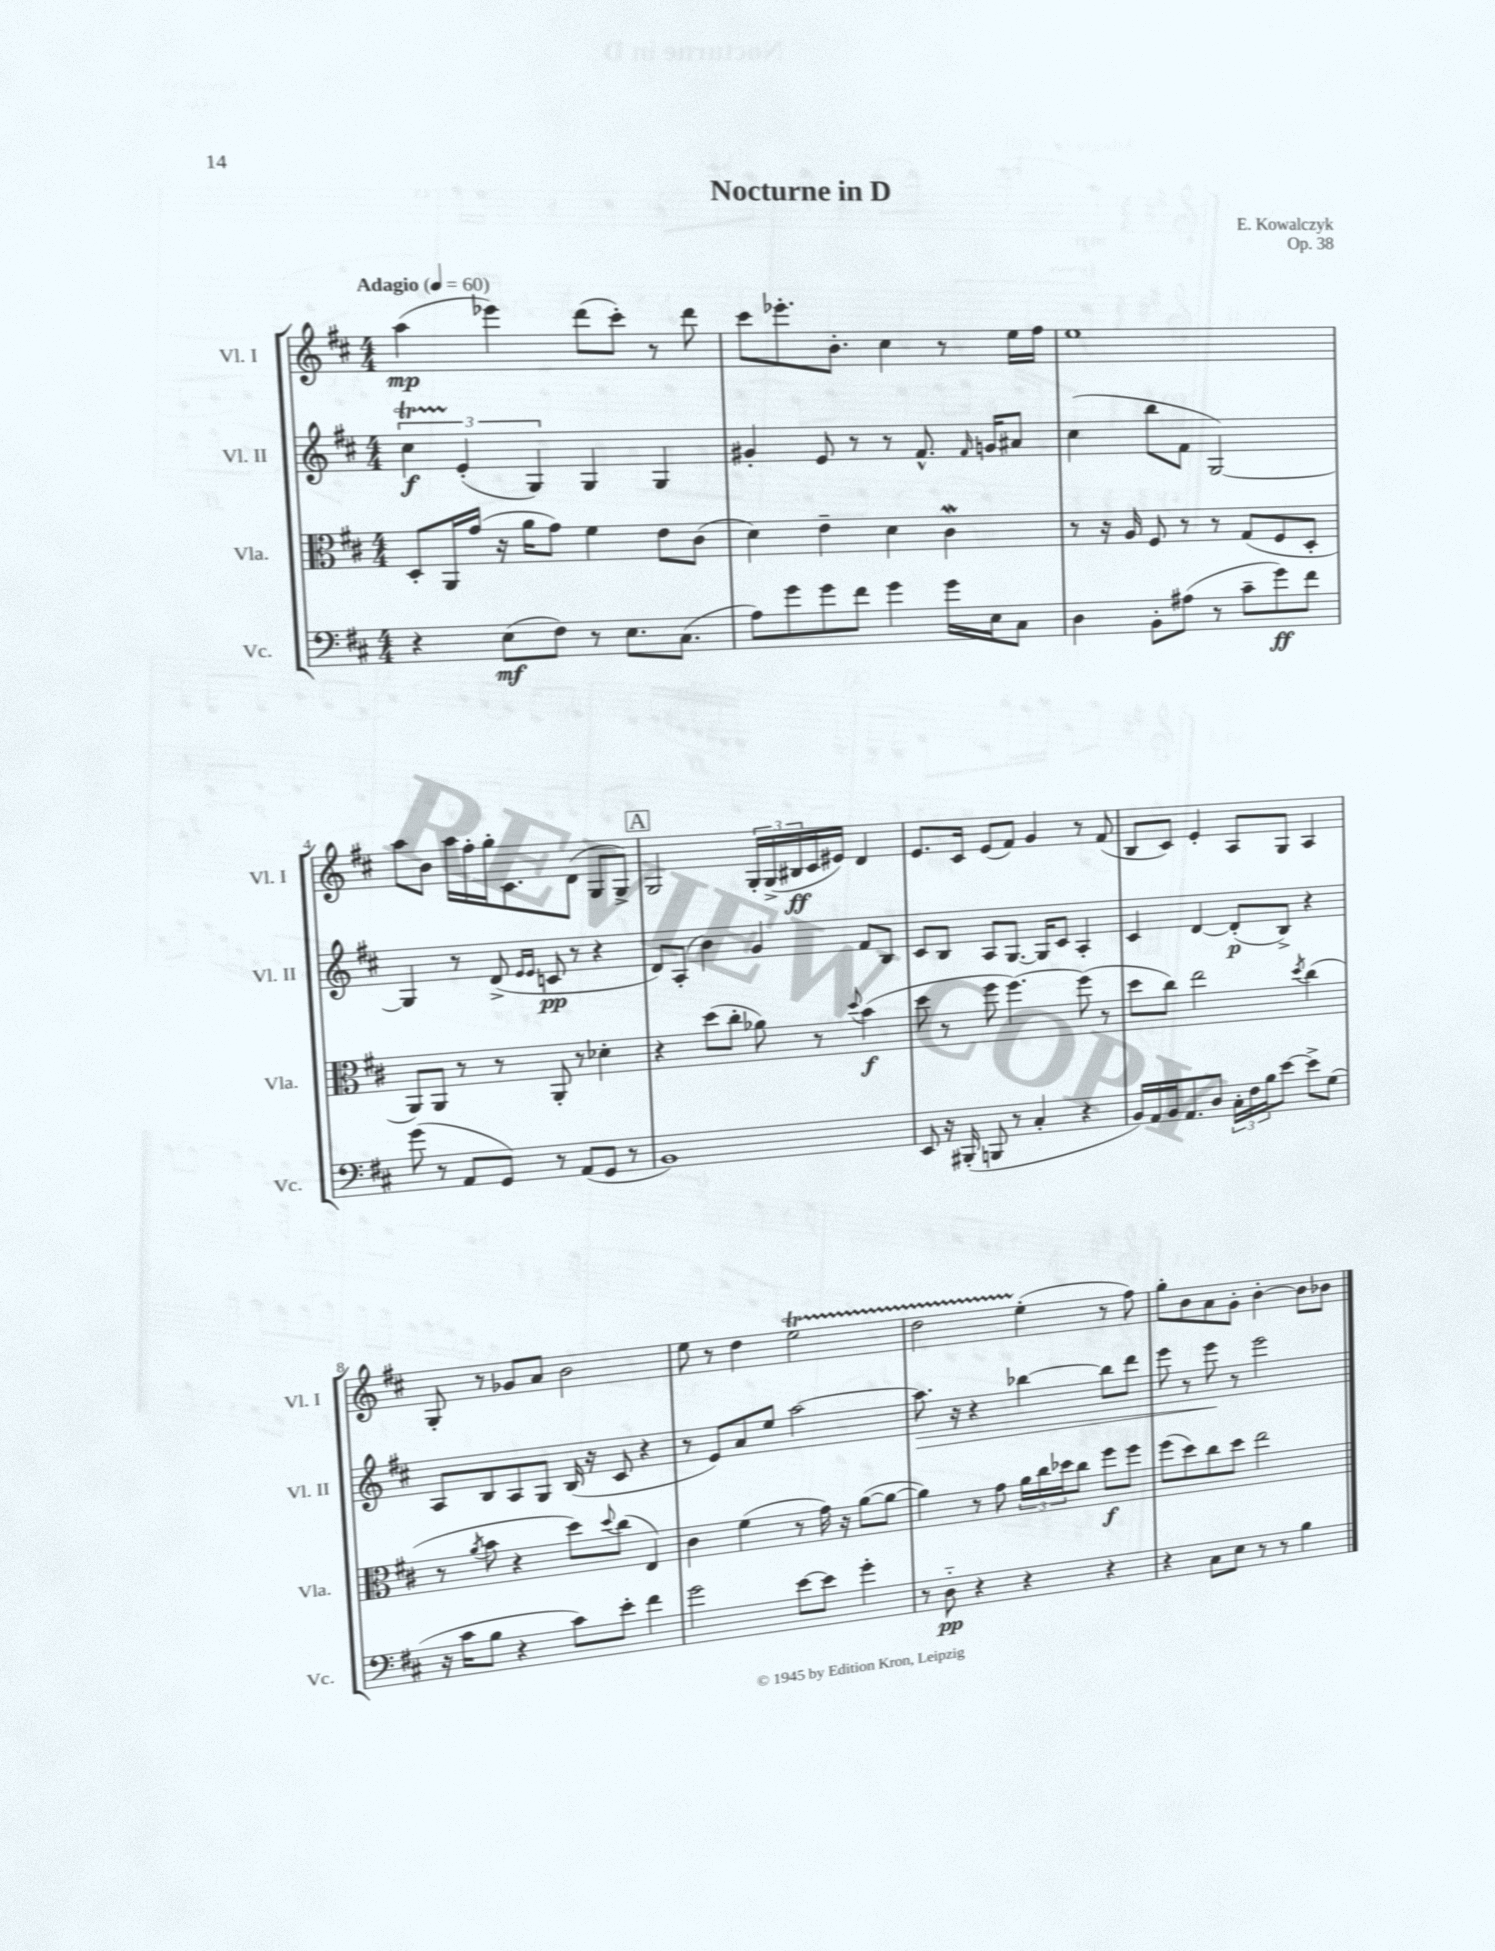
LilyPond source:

\header { title = "Nocturne in D" composer = "E. Kowalczyk" opus = "Op. 38" }
<<
\new StaffGroup <<
\new Staff = "s0" \with { instrumentName = "Vl. I" shortInstrumentName = "Vl. I" } {
    \clef treble \key d \major \numericTimeSignature \time 4/4 \tempo "Adagio" 4 = 60
    a''4\mp( ees'''4) d'''8( cis'''8-.) r8 d'''8 |
    cis'''8 ees'''8.-. b'8.-. cis''4 r8 e''16 fis''16 |
    e''1 |
    a''8 b'8 a''16 fis''16-. g''16-. cis'8. d'8( g8 g8->) |
    \mark \markup { \box "A" } g2 \tuplet 3/2 { g16-. g16->( bis16\ff } cis'16 eis'16) d'4 |
    e'8. cis'16 e'8( fis'8) g'4 r8 fis'8( |
    b8 cis'8) e'4-. a8 g8 a4 |
    g8-. r8 ges'8 a'8 b'2 |
    e''8 r8 d''4 e''2\startTrillSpan |
    d''2 e''4-.\stopTrillSpan( r8 fis''8) |
    g''8-. b'8 a'8 g'8-. b'4~-. b'8 bes'8 \bar "|." |
}
\new Staff = "s1" \with { instrumentName = "Vl. II" shortInstrumentName = "Vl. II" } {
    \clef treble \key d \major \numericTimeSignature \time 4/4
    \tuplet 3/2 { cis''4\startTrillSpan\f e'4-.\stopTrillSpan( g4) } g4 g4 |
    gis'4-. e'8 r8 r8 fis'8.-^ \grace { fis'16 } g'16 ais'8 |
    cis''4( b''8 fis'8 g2~) |
    g4 r8 d'8->( \grace { e'16 e'16 } c'8\pp r8 r4 |
    \mark \markup { \box "A" } d'8) a8-.( b'4) g'4 fis'8 b8 |
    cis'8 b8 a8 g8.~ g16 cis'8 a4-. |
    cis'4 d'4~ d'8-.\p( b8->) r4 |
    a8 b8 a8 g8 b16( r16 cis'8 r4 |
    r8 e'8) a'8 e''8 a''2~ |
    a''8.\> r16 r4 bes''4~ bes''8 d'''8 |
    e'''8 r8 e'''8\! r8 e'''2 \bar "|." |
}
\new Staff = "s2" \with { instrumentName = "Vla." shortInstrumentName = "Vla." } {
    \clef alto \key d \major \numericTimeSignature \time 4/4
    d8-. a,16 g'16( r16 a'16 g'8) fis'4 e'8 cis'8( |
    d'4) e'4-- d'4 cis'4\mordent |
    r8 r16 a16 fis8 r8 r8 g8( fis8 d8-. |
    a,8) a,8 r8 r8 a,8-. r8 des'4-. |
    \mark \markup { \box "A" } r4 d''8( cis''8-. aes'8) r8 \appoggiatura { d''8 } b'4\f( |
    d''8 r8 fis''8 fis''4.~) fis''8( r8 |
    d''8 cis''8) e''2 \acciaccatura { d''8 } cis''4( |
    r8 \acciaccatura { a'8 } b'8 r4 d''8) \appoggiatura { d''8 } cis''8( e4) |
    cis'4 fis'4( r8 g'16) r16 a'8~( a'8~ |
    a'4) r8 g'8 \tuplet 3/2 { a'16 cis''16 des''16 } cis''8 fis''8\f fis''8 |
    fis''8( d''8) cis''8 d''8 e''2 \bar "|." |
}
\new Staff = "s3" \with { instrumentName = "Vc." shortInstrumentName = "Vc." } {
    \clef bass \key d \major \numericTimeSignature \time 4/4
    r4 e8\mf( fis8) r8 e8. cis8.( |
    a8) g'8 g'8 fis'8 g'4 g'16 e16 cis8 |
    d4 b,8-. ais8( r8 cis'8-- g'8\ff) fis'8 |
    g'8( r8 a,8 g,8) r8 a,8( g,8 r8 |
    \mark \markup { \box "A" } b,1) |
    e,8 r16 bis,,16-.( b,,8 r8 cis4-. r4 |
    b,16) a,16 b,16 a,8. d8 \tuplet 3/2 { cis16-. fis16 b16 } e'8~ e'8-> g8( |
    r16 cis'16 b8 r4 cis'8) e'8-. fis'4 |
    g'2 e'8~ e'8 g'4-. |
    r8 d8-_\pp r4 r4 r4 |
    r4 cis8 e8 r8 r8 b4 \bar "|." |
}
>>
>>
